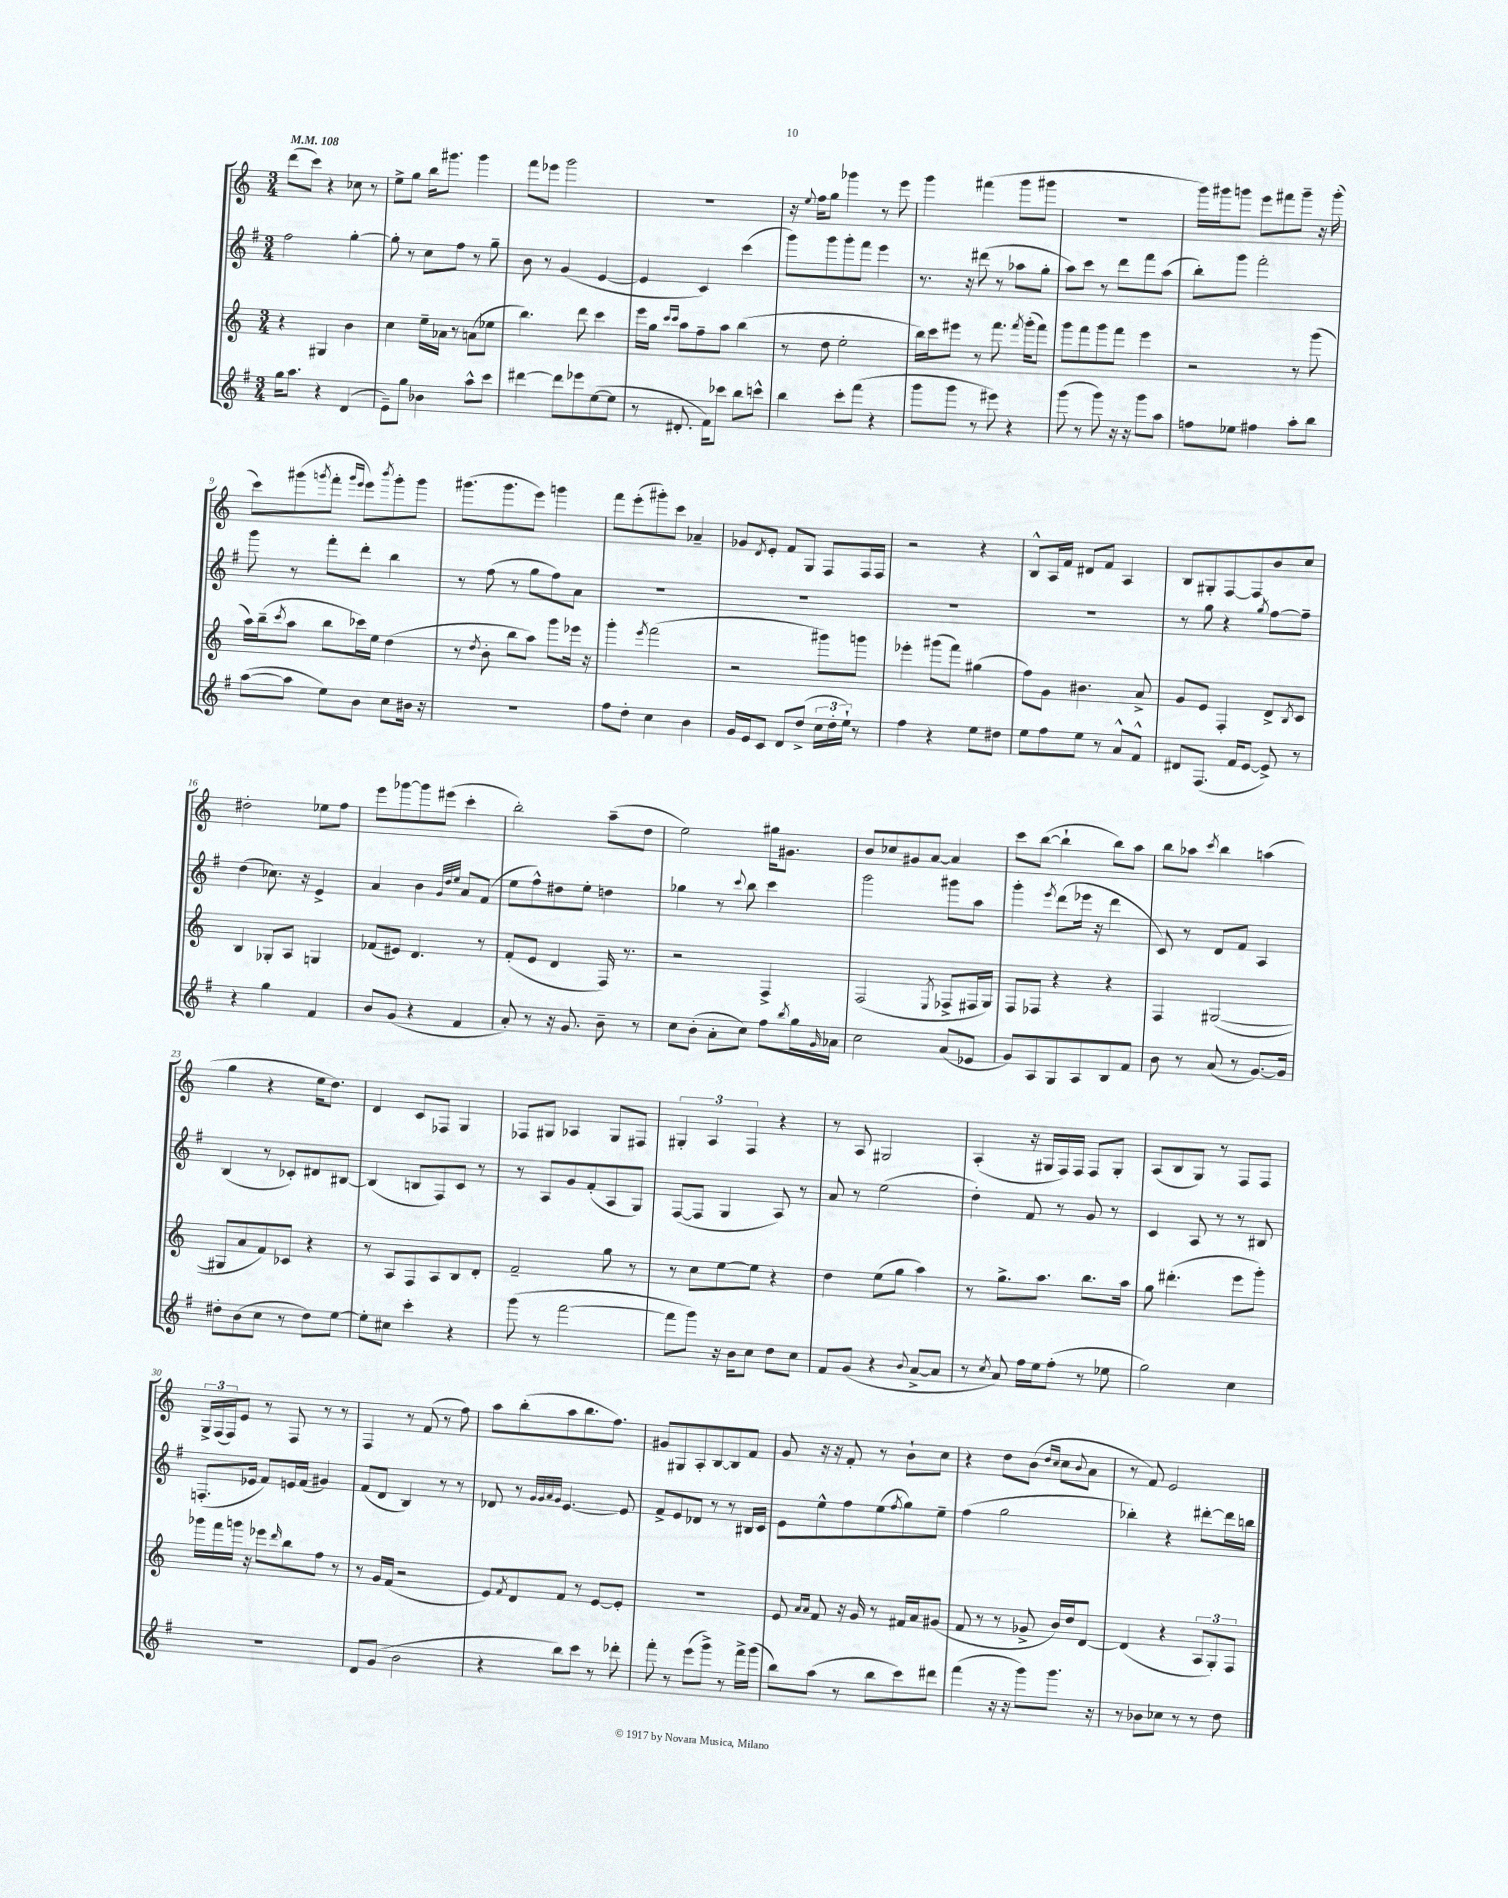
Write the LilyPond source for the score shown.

<<
\new StaffGroup <<
\new Staff = "s0" {
    \clef treble \key c \major \numericTimeSignature \time 3/4 \tempo 4 = 108
    d'''8( c'''8) r4 ces''8 r8 |
    e''8-> g''8 b''16 gis'''8. gis'''4 |
    f'''8 ees'''8 g'''2 |
    R2. |
    r16 \appoggiatura { e''8 } f''16 g''8 ges'''4 r8 e'''8 |
    g'''4 fis'''4( g'''8 gis'''8 |
    R2. |
    g'''16) gis'''16 g'''8 e'''8 fis'''8 g'''8-- r16 g'''16-.( |
    c'''8) gis'''8( \acciaccatura { g'''8 } f'''8-. \grace { g'''16 e'''16 } e'''8) \acciaccatura { b'''8 } g'''8-. g'''8 |
    gis'''8.( gis'''8. e'''8) g'''4 |
    f'''8 e'''8-.( gis'''8-.) c'''8 aes'4-- |
    ges'8 \acciaccatura { d'8 } e'8-. f'8 g8 f8 f16 f16 |
    r2 r4 |
    b8-^ a16 f'16 dis'8 f'8 a4 |
    b8 gis8-. f8~ f8 b'8 c''8 |
    dis''2-. ees''8 f''8 |
    e'''8 ges'''8~ ges'''8 eis'''8( c'''4-. |
    b''2-.) a''8--( d''8 |
    e''2) gis''16 gis'8. |
    b'8 ces''8 gis'8 a'8~ a'4 |
    c'''8 b''8~( b''4-! b''8) a''8 |
    b''8 aes''8 \acciaccatura { c'''8 } b''4 a''4( |
    g''4 r4 e''16 d''8.) |
    d'4 c'8 fes8 g4 |
    fes8 gis8 aes4 gis8 fis8 |
    \tuplet 3/2 { gis4-. a4 f4 } r4 |
    r8 a8 gis2 |
    a4-.( r16 gis16 f16) f16 f8 gis8-. |
    a8( b8 g8) r8 f8 f8 |
    \tuplet 3/2 { g16-> f16( f16) } e'8 r8 f8 r8 r8 |
    f4 r8 f'8( r8 f''8) |
    a''8 b''8-.( a''8 b''8. f''8.) |
    gis'8 gis8 a8-. b8~ b8 f'8 |
    g'8 r16 r16 f'8-. r8 b'8-! c''8 |
    r4 d''8 b'8( \grace { d''16 c''16 } c''8 \appoggiatura { b'8 } a'8 |
    r8 f'8) e'2 \bar "|." |
}
\new Staff = "s1" {
    \clef treble \key g \major \numericTimeSignature \time 3/4
    fis''2 g''4~-. |
    g''8-. r8 c''8 fis''8 r8 g''8-- |
    b'8 r8 g'4( e'4~ |
    e'4 c'4) c'''4( |
    g'''8) g'''8 g'''8-. fis'''8 e'''4 |
    r8. r16 dis'''8( r8 aes''8 g''8-. |
    a''8) c'''8 r8 d'''8 fis'''8 a''8( |
    b''8-.) g'''8 fis'''2-. |
    g'''8 r8 fis'''8-. d'''8-. b''4 |
    r8 fis''8( r8 g''8 fis''8) a'8 |
    R2. |
    R2. |
    R2. |
    R2. |
    r8 g''8 r4 \acciaccatura { g''8 } fis''8~ fis''8-- |
    d''4( ces''8.) r16 e'4-> |
    a'4 b'4 \grace { g'32 d''32 e''32 } a'8 fis'8( |
    e''8 fis''8-^) dis''8 e''8-. d''4 |
    ges''4 r8 \appoggiatura { c'''8 } b''8 c'''4 |
    g'''2 gis'''8 a''8 |
    g'''4-. \acciaccatura { e'''8 } d'''8( ees'''16 r16 d'''4 |
    c'8) r8 d'8 fis'8 a4 |
    b4( r8 ces'8-.) dis'8 bis8~ |
    bis4( b8 fis8) c'8 r8 |
    r8 a8 g'8 fis'8-.( a8 g8) |
    fis8~( fis8 g4 a8) r8 |
    a'8 r8 e''2( |
    d''4-.) fis'8 r8 g'8 r8 |
    c'4 a8 r8 r8 bis8 |
    f8.-.( ees'16 fis'8) e'16 fis'16( gis'4) |
    fis'8( d'8 b4) r8 r8 |
    des'8 r8 \grace { g'32 g'32 a'32 g'32 } e'4.~ e'8 |
    fis'8-> e'8 des'8 r8 r8 bis16 c'16 |
    e'8 e''8-^ fis''8 e''8( \acciaccatura { fis''8 } g''8) e''8-- |
    fis''4( g''2 |
    bes''4-.) r4 dis'''8~-. dis'''16 b''16 \bar "|." |
}
\new Staff = "s2" {
    \clef treble \key c \major \numericTimeSignature \time 3/4
    r4 gis4 b'4 |
    c''4 e''16-- aes'16 r8 a'8( ees''8 |
    b''4.) d'''8 c'''4 |
    e'''16 g''16 \grace { c'''16 c'''16 } a''8 f''8-- a''8 b''4( |
    r8 d''8 e''2-. |
    b''16) c'''16 eis'''8 r8 f'''8. \acciaccatura { f'''8 } g'''16-.( f'''8) |
    g'''8 f'''8 g'''8 f'''8 e'''4 |
    r2 r8 g'''8( |
    a''16) b''16--( \acciaccatura { c'''8 } a''8 b''8 ces'''16) e''16 d''4( |
    r8 \acciaccatura { d''8 } b'8-. b''8 a''8) g'''8 ees'''16 r16 |
    g'''4-. \acciaccatura { e'''8 } f'''2( |
    r2 gis'''8) g'''8 |
    ees'''4-. gis'''8( f'''8) gis''4( |
    f''8) g'8 bis'4. a'8-> |
    g'8 e'8 f4-. d'8-> \acciaccatura { b8 } c'8 |
    b4 ges8-. a8 g4 |
    fes'8( eis'8) d'4. r8 |
    f'8-.( e'8 d'4 f16) r8. |
    r2 f4-> |
    f2( \acciaccatura { e8 } fes8-> fis16 g16) |
    f8 fes8 r4 r4 |
    f4 gis2~( |
    gis8 a'8 f'8) ces'8 r4 |
    r8 a8 f8 a8 b8 d'8-. |
    f'2-- g''8 r8 |
    r8 c''8 e''8~ e''8 r4 |
    d''4 e''8( g''8 a''4) |
    r8 g''8.-> a''8. b''8. a''16 |
    g''8 dis'''4.-.( e'''8 g'''8-.) |
    ges'''16 f'''16 g'''16 r16 ees'''8 \grace { d'''16 } b''8 f''8 r8 |
    r8 g'16 f'16( r2 |
    e'8) \acciaccatura { f'8 } d'8 f'8 r8 e'8~ e'8-. |
    R2. |
    e'8 \grace { a'16 a'16 } f'8 r16 g'16 r8 fis'16 a'16 gis'8( |
    f'8 r8 r8 ges'8-> b'16) d''16 d'8~ |
    d'4( r4 \tuplet 3/2 { a8 g8-.) f8 } \bar "|." |
}
\new Staff = "s3" {
    \clef treble \key g \major \numericTimeSignature \time 3/4
    g''16 a''8. r4 d'4( |
    e'8--) g''8 bes'4 a''8-^ c'''8 |
    dis'''4~ dis'''8 ees'''8 e''8~( e''8 |
    r8 dis'8.-. fis'16) ces'''8 b''8 c'''8-^ |
    b''4 c'''8-. fis'''8( r4 |
    g'''8 g'''8 r8 eis'''8) r4 |
    g'''8( r8 g'''8) r16 r16 g'''8 a''8 |
    f''8 ees''8 fis''4 a''8-. b''8 |
    a''8~( a''8 e''8) b'8 c''8 bis'16 r16 |
    R2. |
    fis''8 d''8-. c''4 b'4 |
    g'16 e'16 c'8 d'8 d''8->( \tuplet 3/2 { c''16 d''16-. e''16-!) } r8 |
    fis''4 r4 e''8 dis''8 |
    e''8 fis''8 e''8 r8 a'8-^ fis'8-^ |
    dis'8 fis8.( fis'16 e'8~ e'8->) r8 |
    r4 g''4 fis'4 |
    b'8 g'8( r4 fis'4 |
    a'8-.) r8 r16 g'8. b'8-- r8 |
    c''8 b'8-.( a'8-. c''8) fis''8 \acciaccatura { b''8 } g''16 \grace { g'16 } aes'16 |
    c''2 a'8( ees'8 |
    g'8) a8 g8 a8 b8 fis'8 |
    b'8 r8 a'8( r8 g'8.~) g'16 |
    dis''8-. b'8( c''8 r8 dis''8) e''8~ |
    e''8-. cis''8 c'''4-. r4 |
    g'''8( r8 fis'''2~ |
    fis'''8 g'''8) r16 b'16 c''8 d''8 c''8 |
    fis'8 g'8( r4 \appoggiatura { b'8 } a'8~-> a'8 |
    r8 \acciaccatura { c''8 } a'8) fis''16 e''16 fis''8-.( r8 ees''8 |
    g''2) c''4 |
    R2. |
    d'8 g'8( b'2 |
    r4 b''8) c'''8 r8 des'''8-. |
    fis'''8-. r8 e'''8( g'''8->) r8 fis'''16-> g'''16( |
    b''8) a''8( r8 b''8 c'''8) dis'''8 |
    fis'''4( r16 r16 g'''8) g'''8. r16 |
    r8 bes'8 ces''8 r8 r8 d''8 \bar "|." |
}
>>
>>
